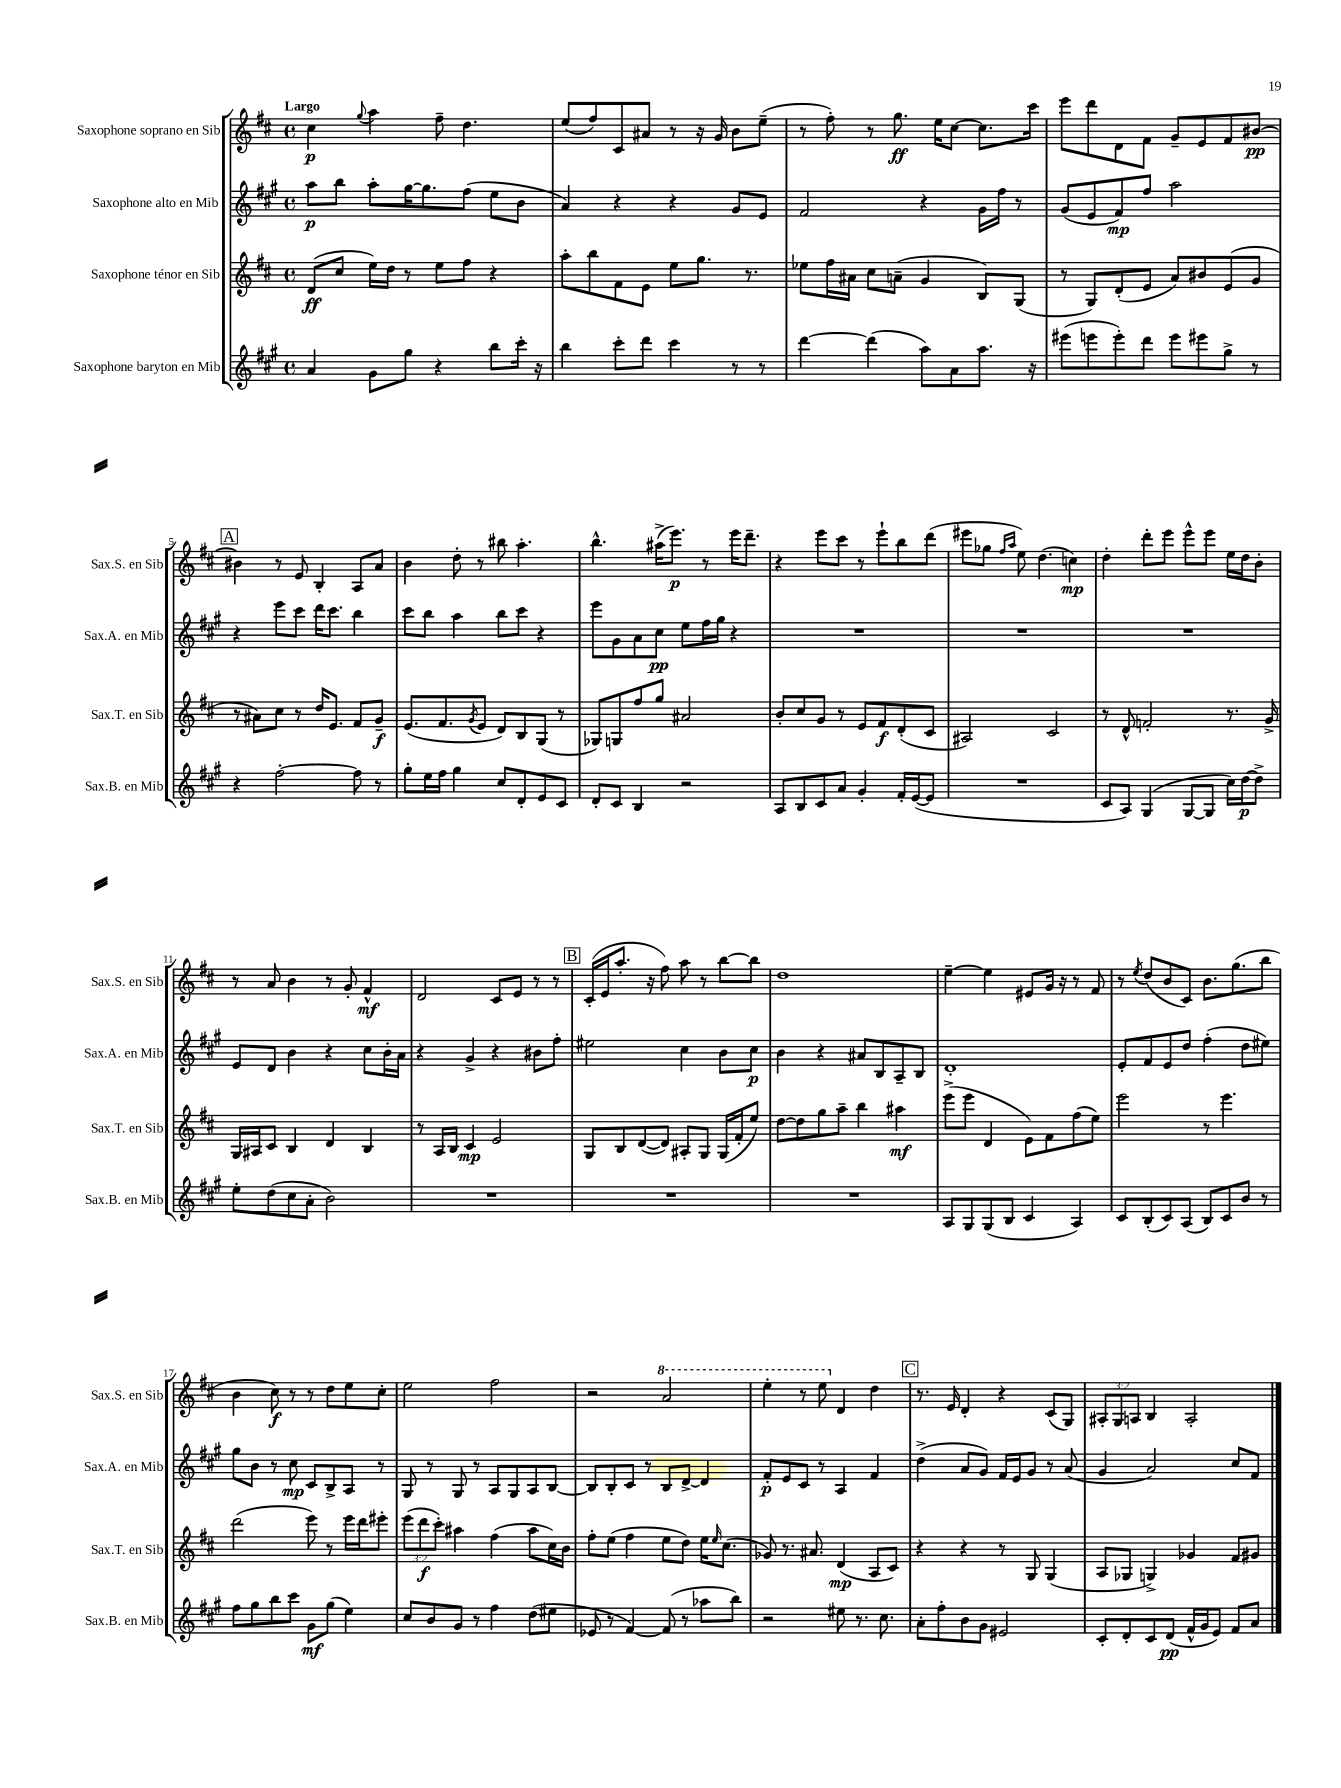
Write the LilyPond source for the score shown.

<<
\new StaffGroup <<
\new Staff = "s0" \with { instrumentName = "Saxophone soprano en Sib" shortInstrumentName = "Sax.S. en Sib" } {
    \clef treble \key d \major \defaultTimeSignature \time 4/4 \override Staff.TupletNumber.text = #tuplet-number::calc-fraction-text \tempo "Largo"
    cis''4\p \appoggiatura { g''8 } a''4 fis''8-- d''4. |
    e''8( fis''8) cis'8 ais'8 r8 r16 g'16 b'8 e''8--( |
    r8 fis''8-.) r8 g''8.\ff e''16 cis''8~ cis''8. cis'''16 |
    e'''8 d'''8 d'8 fis'8 g'8-- e'8 fis'8 bis'8~\pp |
    \mark \markup { \box "A" } bis'4 r8 e'8 b4-. a8 a'8 |
    b'4 d''8-. r8 bis''8 a''4.-. |
    b''4.-^ ais''16->( e'''8.\p) r8 e'''16 d'''8.-- |
    r4 e'''8 cis'''8 r8 e'''8-! b''8 d'''8( |
    eis'''8 ges''8 \grace { fis''16 a''16 } e''8) d''4.( c''4\mp) |
    d''4-. d'''8-. e'''8 e'''8-^ e'''8 e''16 d''16 b'8-. |
    r8 a'8 b'4 r8 g'8-. fis'4-^\mf |
    d'2 cis'8 e'8 r8 r8 |
    \mark \markup { \box "B" } cis'16-.( e'16 a''8.-. r16 fis''8) a''8 r8 b''8~ b''8 |
    d''1 |
    e''4~-- e''4 eis'8 g'16 r16 r8 fis'8 |
    r8 \acciaccatura { e''8 } d''8( b'8 cis'8) b'8. g''8.( b''8 |
    b'4 cis''8\f) r8 r8 d''8 e''8 cis''8-. |
    e''2 fis''2 |
    r2 \ottava #1 a''2 |
    e'''4-. r8 e'''8 \ottava #0 d'4 d''4 |
    \mark \markup { \box "C" } r8. e'16 d'4-. r4 cis'8( g8) |
    \tuplet 3/2 { ais8-. g8 a8 } b4 a2-. \bar "|." |
}
\new Staff = "s1" \with { instrumentName = "Saxophone alto en Mib" shortInstrumentName = "Sax.A. en Mib" } {
    \clef treble \key a \major \defaultTimeSignature \time 4/4
    a''8\p b''8 a''8-. gis''16~ gis''8. fis''8( e''8 b'8 |
    a'4) r4 r4 gis'8 e'8 |
    fis'2 r4 gis'16 fis''16 r8 |
    gis'8( e'8 fis'8\mp) fis''8 a''2 |
    \mark \markup { \box "A" } r4 e'''8 cis'''8 d'''16 cis'''8. b''4 |
    cis'''8 b''8 a''4 b''8 cis'''8 r4 |
    e'''8 gis'8 a'8 cis''8\pp e''8 fis''16 gis''16 r4 |
    R1 |
    R1 |
    R1 |
    e'8 d'8 b'4 r4 cis''8 b'16-. a'16 |
    r4 gis'4-> r4 bis'8 fis''8-. |
    \mark \markup { \box "B" } eis''2 cis''4 b'8 cis''8\p |
    b'4 r4 ais'8 b8 a8-- b8 |
    d'1-. |
    e'8-. fis'8 e'8 d''8 fis''4-.( d''8 eis''8) |
    gis''8 b'8 r8 cis''8\mp cis'8 b8-> a8 r8 |
    gis8 r8 gis8 r8 a8 gis8 a8 b8~ |
    b8 b8-. cis'8 r8 b8 d'8~-> d'4 |
    fis'8-.\p e'8 cis'8 r8 a4 fis'4 |
    \mark \markup { \box "C" } d''4->( a'8 gis'8) fis'16 e'16 gis'8 r8 a'8( |
    gis'4 a'2) cis''8 fis'8 \bar "|." |
}
\new Staff = "s2" \with { instrumentName = "Saxophone ténor en Sib" shortInstrumentName = "Sax.T. en Sib" } {
    \clef treble \key d \major \defaultTimeSignature \time 4/4 \override Staff.TupletNumber.text = #tuplet-number::calc-fraction-text
    d'8\ff( cis''8 e''16) d''16 r8 e''8 fis''8 r4 |
    a''8-. b''8 fis'8 e'8 e''8 g''8. r8. |
    ees''8 fis''16 ais'16 cis''8 a'8--( g'4 b8) g8( |
    r8 g8) d'8-.( e'8 a'8) bis'8 e'8( g'8 |
    \mark \markup { \box "A" } r8 ais'8) cis''8 r8 d''16 e'8. fis'8 g'8--\f |
    e'8.( fis'8. \acciaccatura { g'8 } e'8 d'8) b8 g8( r8 |
    ges8) g8 fis''8 g''8 ais'2 |
    b'8-. cis''8 g'8 r8 e'8 fis'8\f d'8-.( cis'8 |
    ais2) cis'2 |
    r8 d'8-^ f'2-. r8. g'16-> |
    g16 ais16 cis'8 b4 d'4 b4 |
    r8 a16 b16 cis'4\mp e'2 |
    \mark \markup { \box "B" } g8 b8 d'8~( d'8) ais8-. g8 g16( fis'16-. e''8) |
    d''8~ d''8 g''8 a''8-- b''4 ais''4\mf |
    e'''8->( e'''8 d'4 e'8) fis'8 fis''8( e''8) |
    e'''2 r8 e'''4. |
    d'''2( e'''8) r8 e'''16 d'''16 eis'''8-. |
    \tuplet 3/2 { e'''8( d'''8\f cis'''8-.) } ais''4 fis''4( ais''8 cis''16) b'16 |
    fis''8-. e''8( fis''4 e''8 d''8) e''16 \grace { e''16 } cis''8.( |
    ges'8) r8. ais'8. d'4\mp( a8 cis'8) |
    \mark \markup { \box "C" } r4 r4 r8 g8 g4( |
    a8 ges8 g4->) ges'4 fis'8 gis'8 \bar "|." |
}
\new Staff = "s3" \with { instrumentName = "Saxophone baryton en Mib" shortInstrumentName = "Sax.B. en Mib" } {
    \clef treble \key a \major \defaultTimeSignature \time 4/4
    a'4 gis'8 gis''8 r4 b''8 cis'''16-. r16 |
    b''4 cis'''8-. d'''8 cis'''4 r8 r8 |
    d'''4~ d'''4( a''8) a'8 a''8. r16 |
    eis'''8( e'''8 e'''8-.) d'''8 e'''8 eis'''8 gis''8-> r8 |
    \mark \markup { \box "A" } r4 fis''2~-. fis''8 r8 |
    gis''8-. e''16 fis''16 gis''4 cis''8 d'8-. e'8 cis'8 |
    d'8-. cis'8 b4 r2 |
    a8 b8 cis'8 a'8 gis'4-. fis'16-. e'16~( e'8 |
    R1 |
    cis'8 a8) gis4( gis8~ gis8 cis''16) d''16~\p d''8-> |
    e''8-. d''8( cis''8 a'8-. b'2) |
    R1 |
    \mark \markup { \box "B" } R1 |
    R1 |
    a8 gis8 gis8( b8 cis'4 a4) |
    cis'8 b8-.( cis'8) a8( b8) cis'8 b'8 r8 |
    fis''8 gis''8 b''8 cis'''8 gis'8\mf gis''8( e''4) |
    cis''8 b'8 gis'8 r8 fis''4 d''8( eis''8 |
    ees'8 r8 fis'4~) fis'8( r8 aes''8 b''8) |
    r2 eis''8 r8. cis''8. |
    \mark \markup { \box "C" } a'8-. fis''8-. b'8 gis'8 eis'2 |
    cis'8-. d'8-. cis'8 d'8\pp( fis'16-^ gis'16 e'8) fis'8 a'8 \bar "|." |
}
>>
>>
